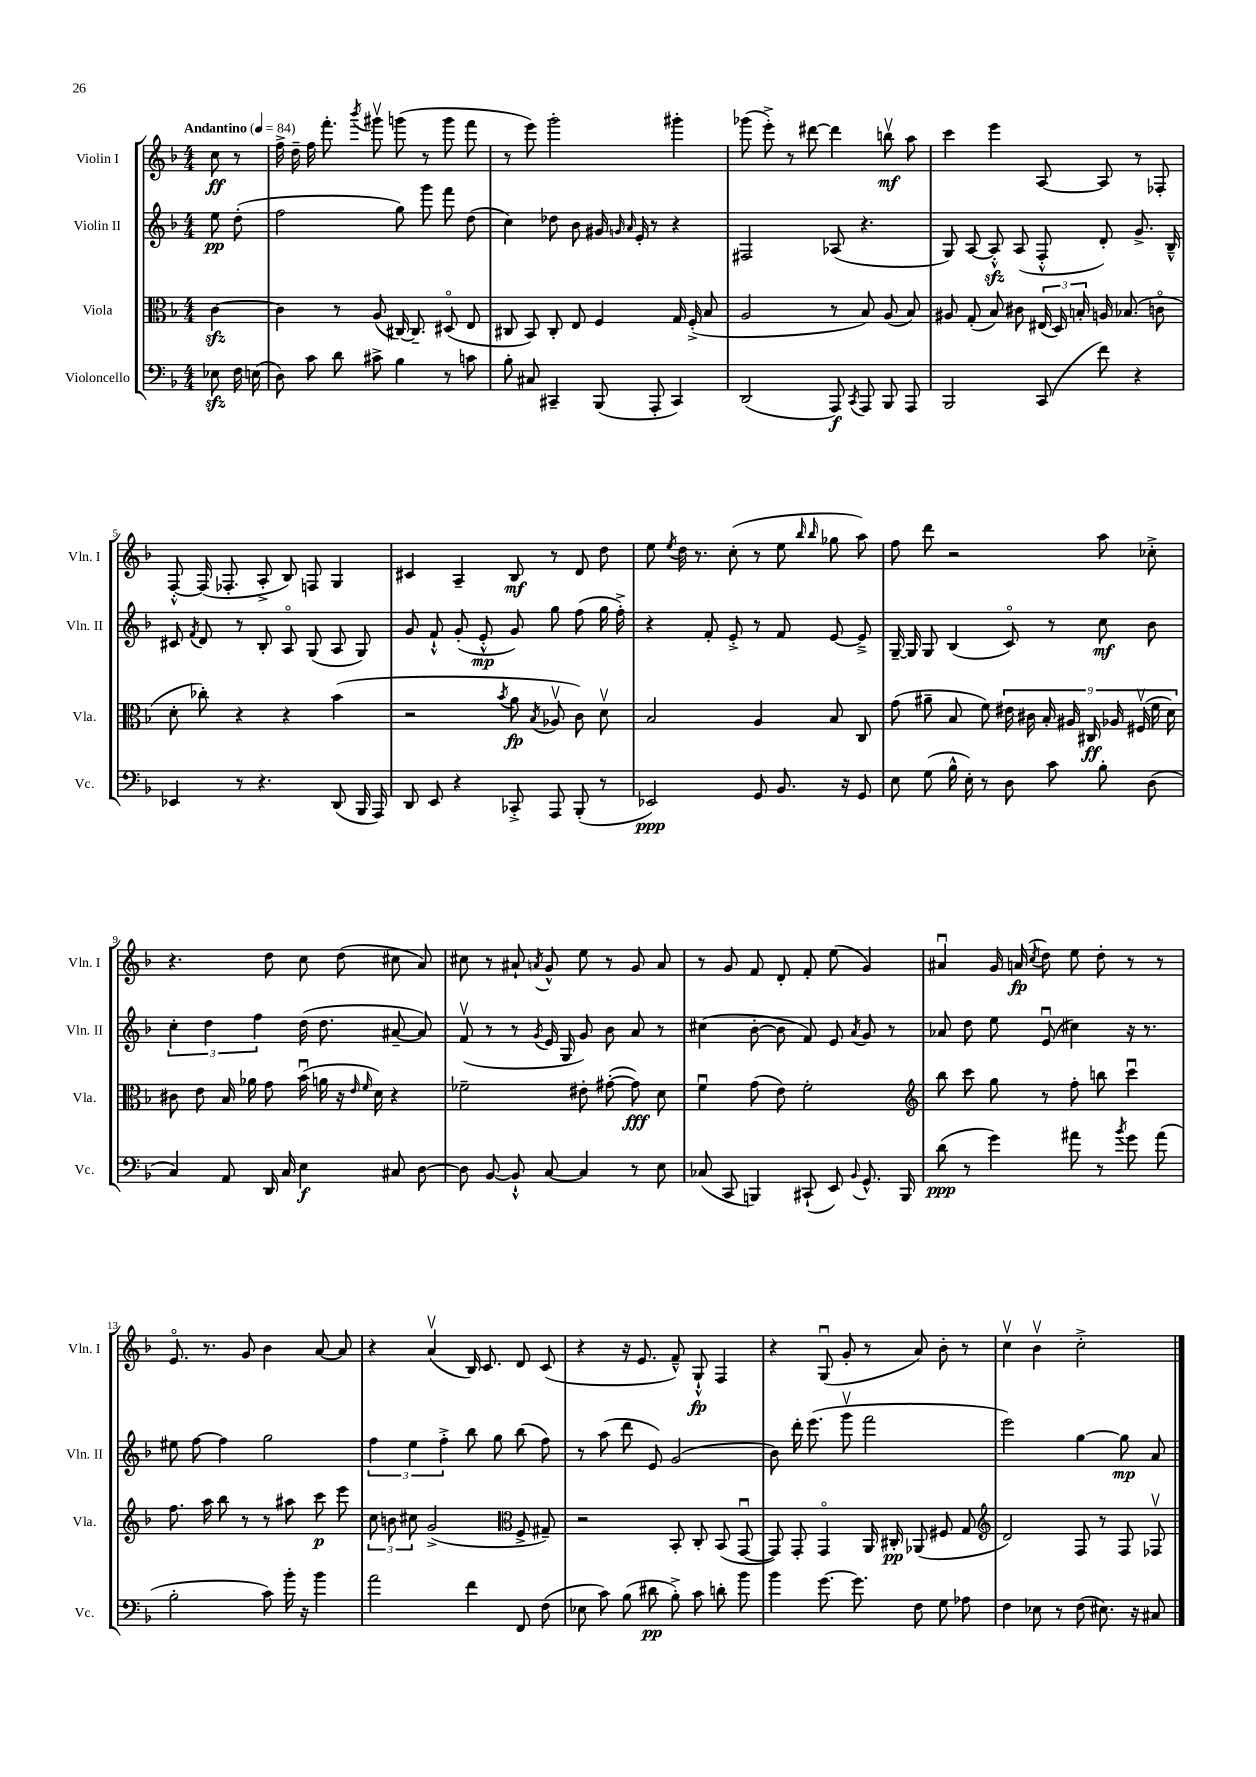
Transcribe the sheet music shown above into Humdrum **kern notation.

**kern	**dynam	**kern	**dynam	**kern	**dynam	**kern	**dynam
*part4	*part4	*part3	*part3	*part2	*part2	*part1	*part1
*staff4	*staff4	*staff3	*staff3	*staff2	*staff2	*staff1	*staff1
*I"Violoncello	*	*I"Viola	*	*I"Violin II	*	*I"Violin I	*
*I'Vc.	*	*I'Vla.	*	*I'Vln. II	*	*I'Vln. I	*
*clefF4	*	*clefC3	*	*clefG2	*	*clefG2	*
*k[b-]	*	*k[b-]	*	*k[b-]	*	*k[b-]	*
*M4/4	*	*M4/4	*	*M4/4	*	*M4/4	*
*MM84	*	*MM84	*	*MM84	*	*MM84	*
=	=	=	=	=	=	=	=
!	!	!	!	!	!	!LO:TX:a:B:t=Andantino	!
8E-Xzz\	.	[4czz\	.	8ee\	pp	8cc\	ff
16F\	.	.	.	(8dd'\	.	8r	.
(16En\	.	.	.	.	.	.	.
=1	=1	=1	=1	=1	=1	=1	=1
8D\)	.	4c\]	.	2ff\	.	16ff^\	.
.	.	.	.	.	.	16dd~\	.
8c\	.	.	.	.	.	16ff\	.
.	.	.	.	.	.	8.fff'\	.
8d\	.	8r	.	.	.	.	.
.	.	.	.	.	.	8qbbb-/	.
8c#X^\	.	(8A/	.	.	.	8ggg#Xv\	.
4B-\	.	[16C#X/)	.	8gg\)	.	(8gggn\	.
.	.	8.C#~/]	.	.	.	.	.
.	.	.	.	8ggg\	.	8r	.
8r	.	(8D#X/	.	8fff\	.	8ggg\	.
8cn\	.	8E/	.	(8dd\	.	8fff\	.
=2	=2	=2	=2	=2	=2	=2	=2
8B-'\	.	8C#X/	.	4cc\)	.	8r	.
8C#X/	.	8BB-/)	.	.	.	8eee\)	.
4CC#X~/	.	8C#'/	.	8dd-X\	.	2ggg'\	.
.	.	8E/	.	8b-\	.	.	.
(8BBB-/	.	4F/	.	16g#X/	.	.	.
.	.	.	.	16qqgn/	.	.	.
.	.	.	.	16qqa/	.	.	.
.	.	.	.	16e'/	.	.	.
8AAA'/	.	.	.	8r	.	.	.
4CC#/)	.	16G/	.	4r	.	4ggg#X'\	.
.	.	(16F'^/	.	.	.	.	.
.	.	8B-/	.	.	.	.	.
=3	=3	=3	=3	=3	=3	=3	=3
(2DD/	.	2A/	.	2F#X/	.	(8ggg-X\	.
.	.	.	.	.	.	8eee'^\)	.
.	.	.	.	.	.	8r	.
.	.	.	.	.	.	[8ddd#X\	.
8AAA/)	f	8r	.	(8A-X/	.	4ddd#\]	.
8qCC/	.	.	.	.	.	.	.
8AAA/	.	8B-/)	.	4.r	.	.	.
8BBB-/	.	(8A/	.	.	.	8bbnv\	mf
8AAA/	.	8B-/)	.	.	.	8aa\	.
=4	=4	=4	=4	=4	=4	=4	=4
2BBB-/	.	8A#X/	.	8G/)	.	4ccc\	.
.	.	(8G'/	.	[8A/	.	.	.
.	.	8B-/)	.	8Azz'^^/]	.	4eee\	.
.	.	8c#X\	.	(8A/	.	.	.
(8CC/	.	(24E#X/	.	8F'^^/	.	[8A/	.
.	.	24D/)	.	.	.	.	.
.	.	24Bn'/	.	.	.	.	.
8f\)	.	16An/	.	8d'/)	.	8A/]	.
.	.	(8.B-X/	.	.	.	.	.
4r	.	.	.	8.g^/	.	8r	.
.	.	8cn\	.	.	.	8F-X'/	.
.	.	.	.	16B-~^^/	.	.	.
!!LO:LB:g=z
=5	=5	=5	=5	=5	=5	=5	=5
4EE-X/	.	8d'\	.	8c#X/	.	[8F'^^/	.
.	.	.	.	8qf/	.	.	.
.	.	8cc-X'\)	.	8d/	.	(16F/]	.
.	.	.	.	.	.	8.F-X'/	.
8r	.	4r	.	8r	.	.	.
4.r	.	.	.	8B-'/	.	8A'^/	.
.	.	4r	.	8A/	.	8B-/)	.
.	.	.	.	(8G/	.	8Fn/	.
(8DD/	.	(4b-\	.	8A/	.	4G/	.
16BBB-/	.	.	.	8G/)	.	.	.
16AAA/)	.	.	.	.	.	.	.
=6	=6	=6	=6	=6	=6	=6	=6
8DD/	.	2r	.	8g/	.	4c#X/	.
8EE/	.	.	.	8f`^^/	.	.	.
4r	.	.	.	(8g'/	.	4A~/	.
.	.	.	.	8e'^^/	mp	.	.
.	.	8qb-/	.	.	.	.	.
8CC-X'^/	.	8a\	fp	8g/)	.	8B-/	mf
.	.	8qB-/	.	.	.	.	.
8AAA/	.	8A-Xv/	.	8gg\	.	8r	.
(8BBB-'/	.	8c\)	.	(8ff\	.	8d/	.
8r	.	8dv\	.	16gg\	.	8dd\	.
.	.	.	.	16ff'^\)	.	.	.
=7	=7	=7	=7	=7	=7	=7	=7
2EE-X/)	ppp	2B-/	.	4r	.	8ee\	.
.	.	.	.	.	.	8qee/	.
.	.	.	.	.	.	16dd\	.
.	.	.	.	.	.	8.r	.
.	.	.	.	8f'/	.	.	.
.	.	.	.	8e'^/	.	(8cc'\	.
8GG/	.	4A/	.	8r	.	8r	.
8.BB-/	.	.	.	8f/	.	8ee\	.
.	.	.	.	.	.	16qqbb-/	.
.	.	.	.	.	.	16qqbb-/	.
.	.	8B-/	.	[8e/	.	8gg-X\	.
16r	.	.	.	.	.	.	.
8GG/	.	8C/	.	8e~^/]	.	8aa\)	.
=8	=8	=8	=8	=8	=8	=8	=8
8E\	.	(8g\	.	[16G~/	.	8ff\	.
.	.	.	.	16G/]	.	.	.
(8G\	.	8a#X~\	.	8G/	.	8ddd\	.
16B-^^\	.	8B-/	.	(4B-/	.	2r	.
16E'\)	.	.	.	.	.	.	.
8r	.	8f\)	.	.	.	.	.
8D\	.	18e#X\	.	8c/)	.	.	.
.	.	18c#X\	.	.	.	.	.
.	.	18B-'/	.	.	.	.	.
8c\	.	.	.	8r	.	.	.
.	.	18A#X/	.	.	.	.	.
.	.	18C#X/	ff	.	.	.	.
8B-'\	.	.	.	8cc\	mf	8aa\	.
.	.	18A-X/	.	.	.	.	.
.	.	(18F#Xv/	.	.	.	.	.
(8D\	.	.	.	8b-\	.	8cc-X'^\	.
.	.	18f\	.	.	.	.	.
.	.	18d\)	.	.	.	.	.
!!LO:LB:g=z
=9	=9	=9	=9	=9	=9	=9	=9
4C/)	.	8c#X\	.	6cc'\	.	4.r	.
.	.	8e\	.	.	.	.	.
.	.	.	.	6dd\	.	.	.
8AA/	.	16B-/	.	.	.	.	.
.	.	16a-X\	.	.	.	.	.
.	.	.	.	6ff\	.	.	.
16DD/	.	8g\	.	.	.	8dd\	.
16C/	.	.	.	.	.	.	.
4E\	f	(16b-u\	.	(16dd\	.	8cc\	.
.	.	16an\	.	8.dd\	.	.	.
.	.	16r	.	.	.	(8dd\	.
.	.	16qqe/	.	.	.	.	.
.	.	16qqf/	.	.	.	.	.
.	.	16d\)	.	.	.	.	.
8C#X/	.	4r	.	[8a#X~/	.	8cc#X\	.
[8D\	.	.	.	8a#/])	.	8a/)	.
=10	=10	=10	=10	=10	=10	=10	=10
8D\]	.	2f-X~\	.	(8fv/	.	8cc#X\	.
[8BB-/	.	.	.	8r	.	8r	.
8BB-`^^/]	.	.	.	8r	.	8a#X`/	.
.	.	.	.	8qg/	.	8qan/	.
[8C/	.	.	.	16e/	.	8g^^/	.
.	.	.	.	16G/	.	.	.
4C/]	.	8e#X'\	.	8g/)	.	8ee\	.
.	.	([8g#X'\	.	8b-\	.	8r	.
8r	.	8g#\])	fff	8a/	.	8g/	.
8E\	.	8d\	.	8r	.	8a/	.
=11	=11	=11	=11	=11	=11	=11	=11
(8C-X/	.	4fu\	.	(4cc#X\	.	8r	.
8CC/	.	.	.	.	.	8g/	.
4BBBn/)	.	(8g\	.	[8b-'\	.	8f/	.
.	.	8e\)	.	8b-\]	.	8d'/	.
(8CC#X`/	.	2f'\	.	8f/)	.	8f'/	.
8EE/)	.	.	.	8e/	.	(8ee\	.
8qqBB-/	.	.	.	8qa/	.	.	.
8.GG^^/	.	.	.	8g/	.	4g/)	.
.	.	.	.	8r	.	.	.
16BBB/	.	.	.	.	.	.	.
=12	=12	=12	=12	=12	=12	=12	=12
*	*	*clefG2	*	*	*	*	*
(8d\	ppp	8bb-\	.	8a-X/	.	4a#Xu/	.
8r	.	8ccc\	.	8dd\	.	.	.
4g\)	.	8gg\	.	8ee\	.	16g/	.
.	.	.	.	.	.	(16an/	fp
.	.	.	.	.	.	8qcc/	.
.	.	8r	.	(8eu/	.	8dd\)	.
8a#X\	.	8ff'\	.	4cc#X\)	.	8ee\	.
8r	.	8bbn\	.	.	.	8dd'\	.
8qb-/	.	.	.	.	.	.	.
8g\	.	4cccu\	.	16r	.	8r	.
.	.	.	.	8.r	.	.	.
(8a#\	.	.	.	.	.	8r	.
!!LO:LB:g=z
=13	=13	=13	=13	=13	=13	=13	=13
2B-'\	.	8.ff\	.	8ee#X\	.	8.e/	.
.	.	.	.	[8ff\	.	.	.
.	.	16aa\	.	.	.	8.r	.
.	.	8bb-\	.	4ff\]	.	.	.
.	.	8r	.	.	.	8g/	.
8c\)	.	8r	.	2gg\	.	4b-\	.
16b-'\	.	8aa#X\	.	.	.	.	.
16r	.	.	.	.	.	.	.
4b-\	.	8ccc\	p	.	.	[8a/	.
.	.	8eee\	.	.	.	8a/]	.
=14	=14	=14	=14	=14	=14	=14	=14
2a\	.	12cc\	.	6ff\	.	4r	.
.	.	12bn\	.	.	.	.	.
.	.	12cc#X\	.	6ee\	.	.	.
.	.	(2g^/	.	.	.	(4av/	.
.	.	.	.	6ff'^\	.	.	.
4f\	.	.	.	8bb-\	.	16B-/)	.
.	.	.	.	.	.	8.c/	.
.	.	.	.	8gg\	.	.	.
*	*	*clefC3	*	*	*	*	*
8FF/	.	8F^/	.	(8bb-\	.	8d/	.
(8F\	.	8G#X~/)	.	8ff\)	.	(8c/	.
=15	=15	=15	=15	=15	=15	=15	=15
8E-X\	.	2r	.	8r	.	4r	.
8c\)	.	.	.	(8aa\	.	.	.
(8B-\	.	.	.	8ddd\	.	16r	.
.	.	.	.	.	.	8.e/	.
8d#X\	pp	.	.	8e/)	.	.	.
8B-'^\)	.	8BB-'/	.	(2g/	.	8f~^^/)	.
8c\	.	8C'/	.	.	.	8G`^^/	fp
8dn'\	.	(8BB-/	.	.	.	4F/	.
8b-\	.	[8GGu/	.	.	.	.	.
=16	=16	=16	=16	=16	=16	=16	=16
4b-\	.	8GG/])	.	8b-\)	.	4r	.
.	.	8GG'/	.	16ddd'\	.	.	.
.	.	.	.	(8.eee\	.	.	.
[8.g\	.	4GG/	.	.	.	(8Gu/	.
.	.	.	.	8gggv\	.	8g'/	.
8.g\]	.	.	.	.	.	.	.
.	.	16AA/	.	2fff\	.	8r	.
.	.	16C#X'/	pp	.	.	.	.
8F\	.	(8AA-X/	.	.	.	8a/)	.
8G\	.	8F#X/	.	.	.	8b-'\	.
8A-X\	.	8G/	.	.	.	8r	.
=17	=17	=17	=17	=17	=17	=17	=17
*	*	*clefG2	*	*	*	*	*
4F\	.	2d/)	.	2eee\)	.	4ccv\	.
8E-X\	.	.	.	.	.	4b-v\	.
8r	.	.	.	.	.	.	.
(8F\	.	8F/	.	[4gg\	.	2cc'^\	.
8.E#X\)	.	8r	.	.	.	.	.
.	.	8F/	.	8gg\]	mp	.	.
16r	.	.	.	.	.	.	.
8C#X/	.	8F-Xv/	.	8a/	.	.	.
==	==	==	==	==	==	==	==
*-	*-	*-	*-	*-	*-	*-	*-
